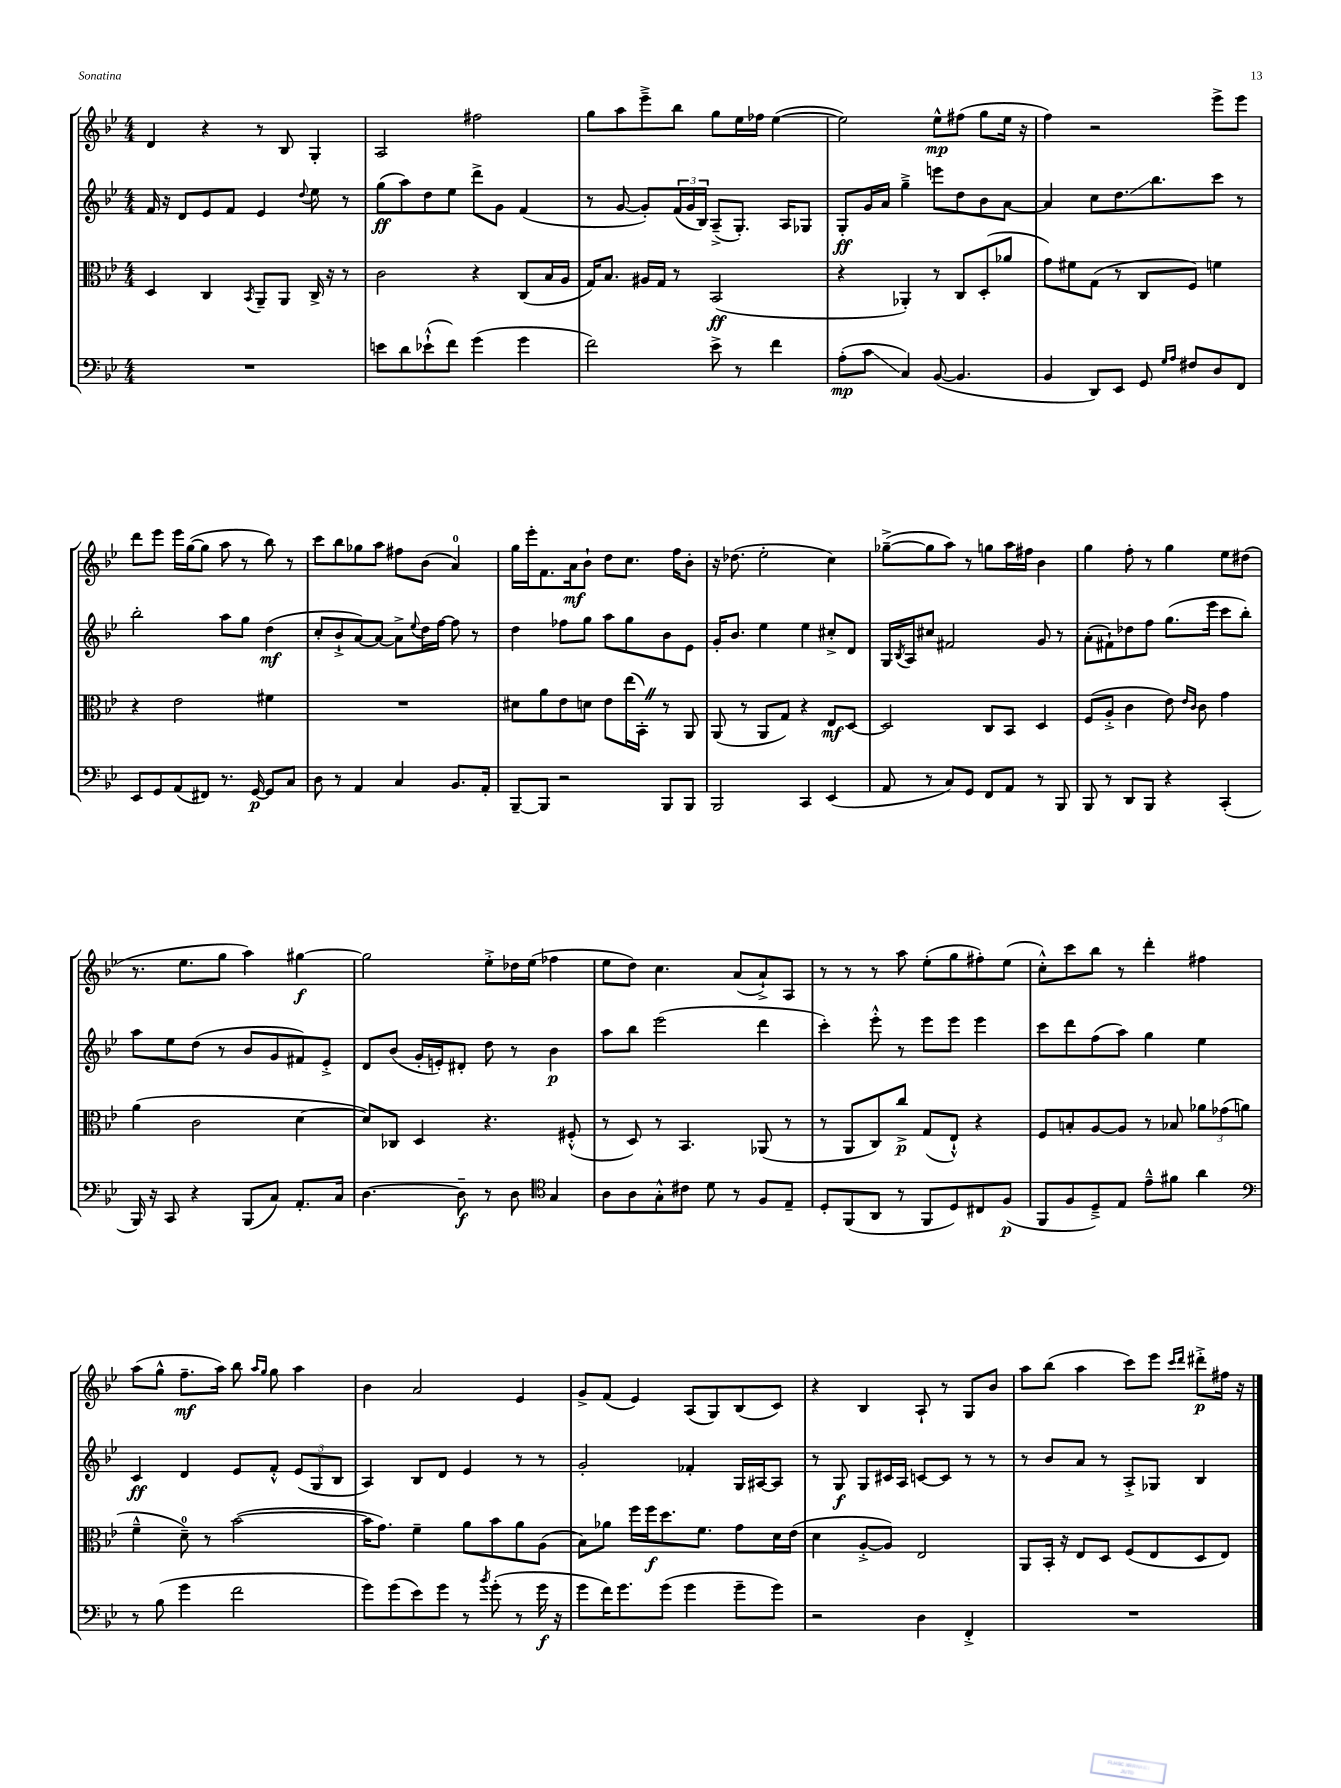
<<
\new StaffGroup <<
\new Staff = "s0" {
    \clef treble \key bes \major \numericTimeSignature \time 4/4
    d'4 r4 r8 bes8 g4-. |
    a2 fis''2 |
    g''8 a''8 ees'''8---> bes''8 g''8 ees''16 fes''16 ees''4~( |
    ees''2) ees''8-^\mp fis''8( g''8 ees''16 r16 |
    f''4) r2 ees'''8-> ees'''8 |
    d'''8 ees'''8 ees'''16 g''16~( g''8 a''8 r8 bes''8) r8 |
    c'''8 bes''8 ges''8 a''8 fis''8 bes'8( a'4-0) |
    g''16 ees'''16-. f'8. a'16\mf bes'8-! d''8 c''8. f''16 bes'8-. |
    r16 des''8.( ees''2-. c''4) |
    ges''8~--->( ges''8 a''8) r8 g''8 a''16 fis''16 bes'4 |
    g''4 f''8-. r8 g''4 ees''8 dis''8( |
    r8. ees''8. g''8 a''4) gis''4~\f |
    gis''2 ees''8-.-> des''16 ees''16( fes''4 |
    ees''8 d''8) c''4. a'8( a'8-!->) a8 |
    r8 r8 r8 a''8 ees''8-.( g''8 fis''8-.) ees''8( |
    c''8-.-^) c'''8 bes''8 r8 d'''4-. fis''4 |
    a''8( g''8-^ f''8.--\mf a''16) bes''8 \grace { a''16 g''16 } g''8 a''4 |
    bes'4 a'2 ees'4 |
    g'8-> f'8( ees'4) a8( g8) bes8( c'8) |
    r4 bes4 a8-! r8 g8 bes'8 |
    a''8 bes''8( a''4 c'''8) ees'''8 \grace { c'''16 d'''16 } dis'''8-.->\p fis''16 r16 \bar "|." |
}
\new Staff = "s1" {
    \clef treble \key bes \major \numericTimeSignature \time 4/4
    f'16 r16 d'8 ees'8 f'8 ees'4 \appoggiatura { d''8 } ees''8 r8 |
    g''8\ff( a''8) d''8 ees''8 d'''8-> g'8 f'4( |
    r8 g'8~ g'8-.) \tuplet 3/2 { f'16( g'16 bes16) } a8--->( g8.-.) a16 ges8 |
    g8-.\ff g'16 a'16 g''4---> e'''8 d''8 bes'8 a'8~ |
    a'4 c''8 d''8.\glissando bes''8. c'''8 r8 |
    bes''2-. a''8 g''8 d''4\mf( |
    c''8-. bes'8-!-> a'8~) a'8~ a'8-> \appoggiatura { ees''8 } d''16 f''16~ f''8 r8 |
    d''4 fes''8 g''8 a''8 g''8 bes'8 ees'8 |
    g'16-. bes'8. ees''4 ees''4 cis''8-.-> d'8 |
    g16 \acciaccatura { bes8 } a16 cis''8 fis'2 g'8 r8 |
    a'8-.( fis'8-!) des''8 f''8 g''8.( ees'''16 c'''8 bes''8-.) |
    a''8 ees''8 d''8( r8 bes'8 g'8 fis'8) ees'8-.-> |
    d'8 bes'8( g'16-. e'16-.) dis'8-. d''8 r8 bes'4\p |
    a''8 bes''8 ees'''2( d'''4 |
    c'''4-.) ees'''8-.-^ r8 ees'''8 ees'''8 ees'''4 |
    c'''8 d'''8 f''8( a''8) g''4 ees''4 |
    c'4\ff d'4 ees'8 f'8-.-^ \tuplet 3/2 { ees'8( g8 bes8 } |
    a4) bes8 d'8 ees'4 r8 r8 |
    g'2-. fes'4-. g16 ais16~ ais8 |
    r8 g8\f g8 cis'16 a16 c'8~ c'8 r8 r8 |
    r8 bes'8 a'8 r8 a8-.-> ges8 bes4 \bar "|." |
}
\new Staff = "s2" {
    \clef alto \key bes \major \numericTimeSignature \time 4/4
    d4 c4 \acciaccatura { bes,8 } a,8-- a,8 c16-> r16 r8 |
    c'2 r4 c8( bes16 a16 |
    g16) bes8. ais16 g16 r8 bes,2\ff( |
    r4 aes,4-.) r8 c8 d8-.( aes'8 |
    g'8) fis'8 g8( r8 c8 f8) f'4 |
    r4 ees'2 fis'4 |
    R1 |
    dis'8 a'8 ees'8 d'8 ees'8 ees''16( bes,16-.) \once \override BreathingSign.text = \markup { \musicglyph "scripts.caesura.straight" } \breathe r8 a,8 |
    a,8( r8 a,8 g8) r4 ees8\mf d8~ |
    d2 c8 bes,8 d4 |
    f8( a8-.-> c'4 ees'8) \grace { ees'16 c'16 } c'8 g'4 |
    a'4( c'2 d'4~ |
    d'8) ces8 d4 r4. fis8-.-^( |
    r8 d8) r8 bes,4. aes,8( r8 |
    r8 a,8 c8) c''8->\p g8( ees8-!-^) r4 |
    f8 b8-. a8~ a8 r8 bes8 \tuplet 3/2 { aes'8 ges'8( a'8 } |
    f'4---^ d'8-0--) r8 bes'2~( |
    bes'16 g'8.) f'4-- a'8 bes'8 a'8 a8( |
    bes8) aes'8 f''16 f''16\f d''8. f'8. g'8 d'16 ees'16( |
    d'4 a8~-.-> a8) ees2 |
    a,8 bes,16-. r16 ees8 d8 f8( ees8 d8 ees8) \bar "|." |
}
\new Staff = "s3" {
    \clef bass \key bes \major \numericTimeSignature \time 4/4
    R1 |
    e'8 d'8 ees'8-!-^( f'8) g'4( g'4 |
    f'2) ees'8-> r8 f'4 |
    a8-.\mp( c'8\glissando c4) bes,8~( bes,4. |
    bes,4 d,8) ees,8 g,8 \grace { g16 a16 } fis8 d8 f,8 |
    ees,8 g,8 a,8( fis,8) r8. g,16~\p g,8 c8 |
    d8 r8 a,4 c4 bes,8. a,16-. |
    bes,,8~-- bes,,8 r2 bes,,8 bes,,8 |
    bes,,2 c,4 ees,4( |
    a,8 r8 c8) g,8 f,8 a,8 r8 bes,,8 |
    bes,,8 r8 d,8 bes,,8 r4 c,4-.( |
    bes,,16) r16 c,8 r4 bes,,8( c8) a,8.-. c16 |
    d4.~ d8--\f r8 d8 \clef tenor g4 |
    a8 a8 g8-.-^ cis'8 d'8 r8 f8 ees8-- |
    d8-. f,8( a,8 r8 f,8 d8) cis8 f8\p( |
    f,8 f8 d8--->) ees8 ees'8---^ fis'8 a'4 |
    \clef bass r8 bes8( g'4 f'2 |
    g'8) g'8( ees'8) g'8 r8 \acciaccatura { bes'8 } g'8-.( r8 g'16\f r16 |
    g'8 f'16) g'8. g'8( g'4 g'8-- g'8) |
    r2 d4 f,4-.-> |
    R1 \bar "|." |
}
>>
>>
\layout { \context { \Score \remove "Bar_number_engraver" } }
